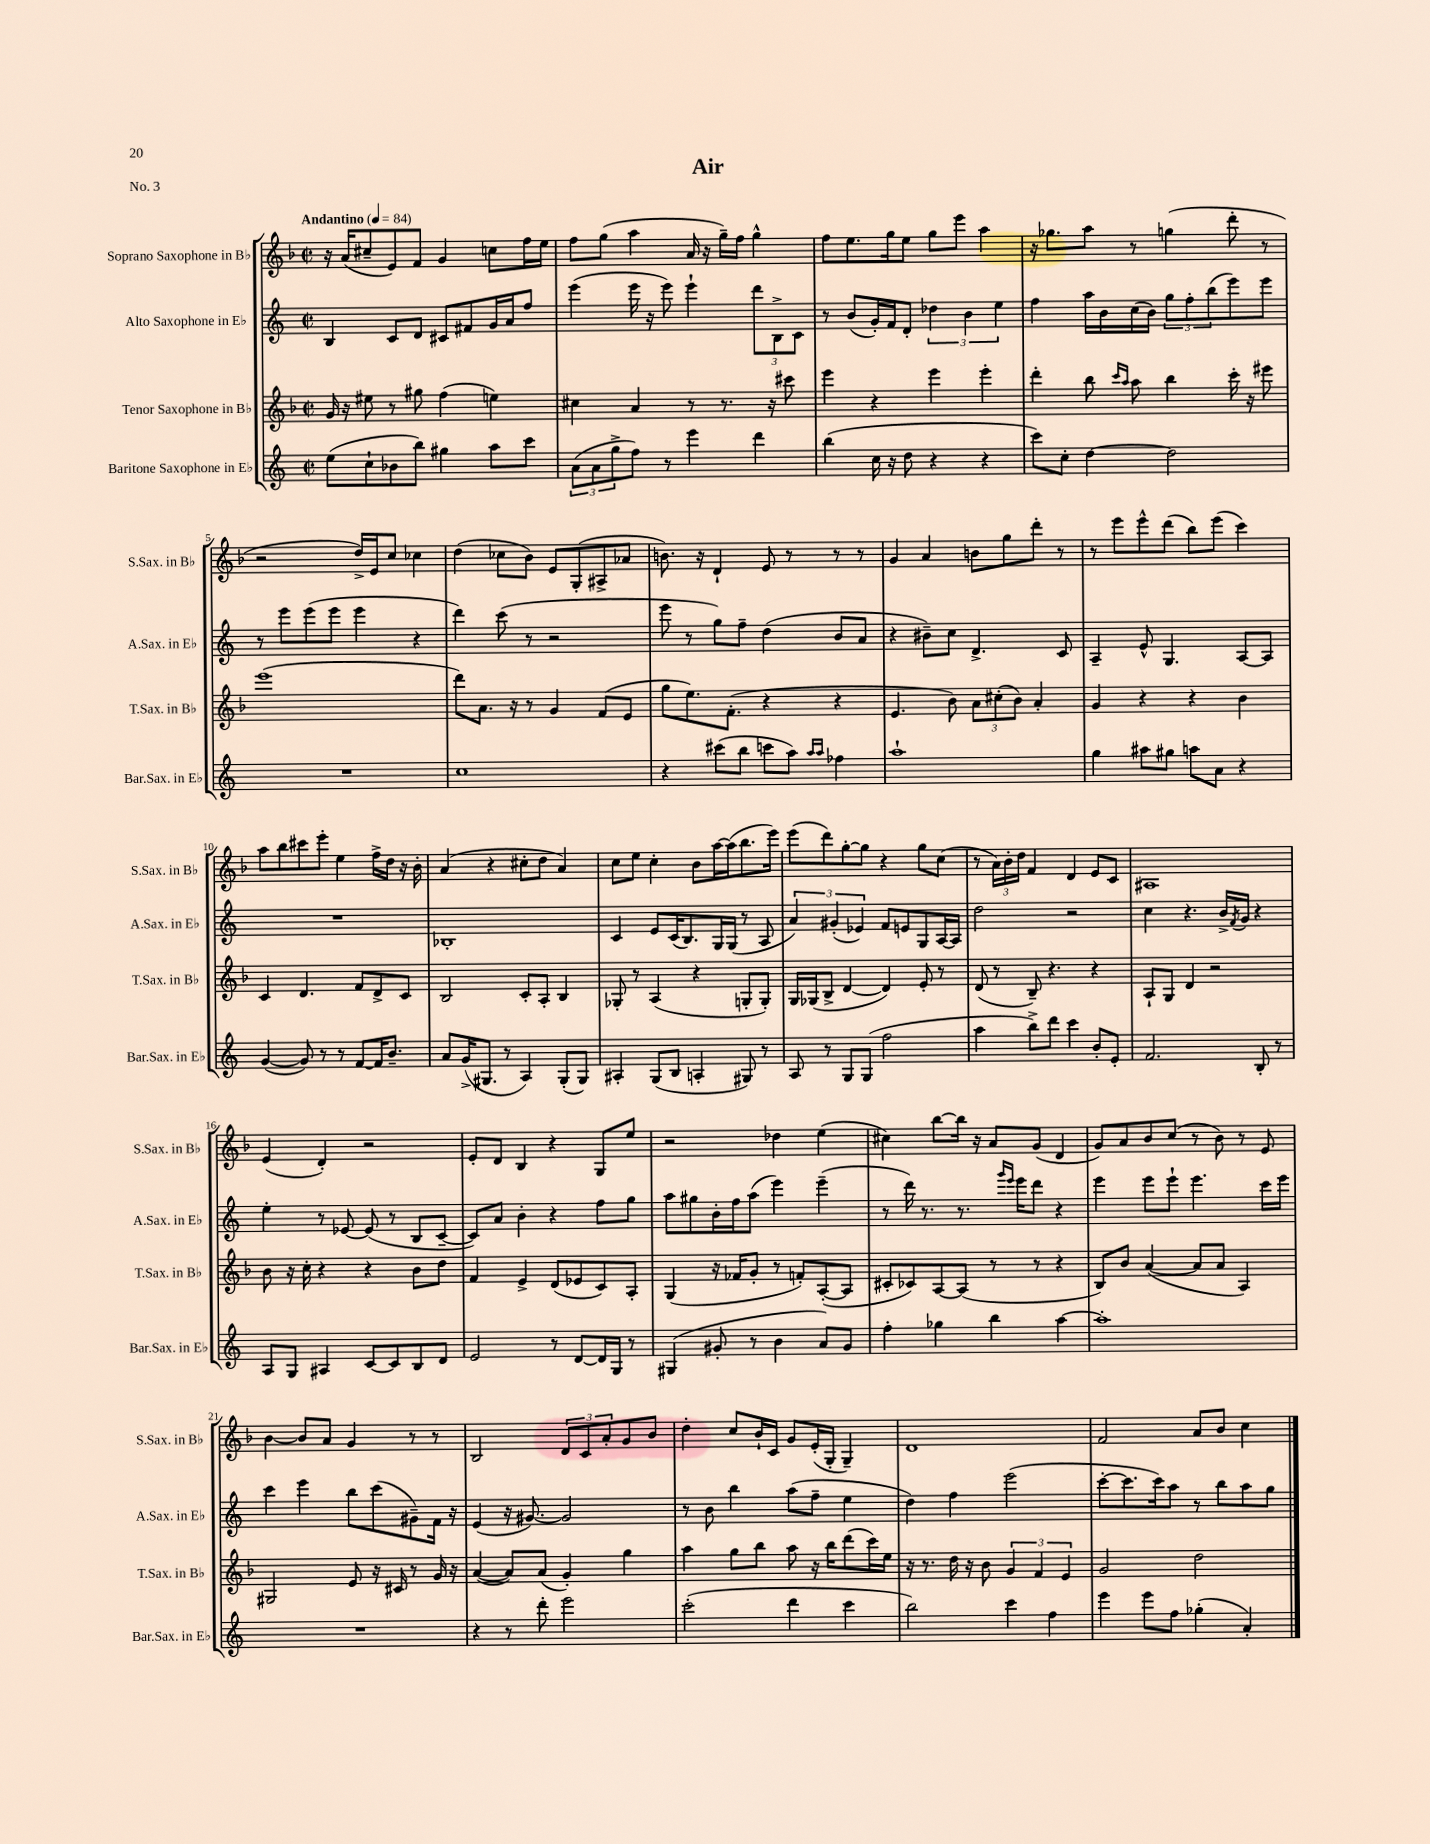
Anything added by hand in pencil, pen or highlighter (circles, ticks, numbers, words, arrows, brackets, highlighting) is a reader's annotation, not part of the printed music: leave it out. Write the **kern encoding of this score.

**kern	**kern	**kern	**kern
*part4	*part3	*part2	*part1
*staff4	*staff3	*staff2	*staff1
*I"Baritone Saxophone in E♭	*I"Tenor Saxophone in B♭	*I"Alto Saxophone in E♭	*I"Soprano Saxophone in B♭
*I'Bar.Sax. in E♭	*I'T.Sax. in B♭	*I'A.Sax. in E♭	*I'S.Sax. in B♭
*clefG2	*clefG2	*clefG2	*clefG2
*k[]	*k[b-]	*k[]	*k[b-]
*M2/2	*M2/2	*M2/2	*M2/2
*met(c|)	*met(c|)	*met(c|)	*met(c|)
*MM84	*MM84	*MM84	*MM84
=1	=1	=1	=1
!	!	!	!LO:TX:a:B:t=Andantino
(8ee\L	16g/	4B/	16r
.	16r	.	(16a/KL
8cc`\	8ee#X\	.	8cc#X~/
8b-X\	8r	8c/L	8e/)
8bb\J)	8gg#X\	8d/J	8f/J
4gg#X\	(4ff\	8c#X/L	4g/
.	.	8f#X/	.
8aa\L	4een\)	16g/L	8ccn\L
.	.	16a/J	.
8ccc\J	.	8ff/J	16ff\L
.	.	.	16ee\JJ
=2	=2	=2	=2
(12a\L	4cc#X\	(4eee\	8ff\L
12a\	.	.	.
.	.	.	(8gg\J
12gg^\	.	.	.
8ff\J)	4a/	16eee\	4aa\
.	.	16r	.
8r	.	8eee\)	.
4eee\	8r	4eee`\	16a/
.	.	.	16r
.	8.r	.	16gg~\LL)
.	.	.	16ff\JJ
4ddd\	.	12ddd\L	4gg^^\
.	16r	.	.
.	.	12B^\	.
.	8ccc#X\	.	.
.	.	12c\J	.
=3	=3	=3	=3
(4bb\	4eee\	8r	8ff\L
.	.	(8b/L	8.ee\
16cc\	4r	16g'/L)	.
16r	.	16f/J	16gg\k
8dd\	.	8d'/J	8ee\J
4r	4eee\	6dd-X\	8gg\L
.	.	.	8eee\J
.	.	6b\	.
4r	4eee'\	.	4aa\
.	.	6ee\	.
=4	=4	=4	=4
8ccc\L)	4ddd'\	4ff\	16r
.	.	.	8.gg-X\L
8cc'\J	.	.	.
[4dd\	8bb-\	16aa\LL	8aa\J
.	.	16b\	.
.	16qqccc/LL	.	.
.	16qqaa/JJ	.	.
.	8aa\	(16cc\	8r
.	.	16b\JJ)	.
2dd\]	4bb-\	12gg\L	(4ggn\
.	.	12ff'\	.
.	.	(12bb\	.
.	16ccc'\	8eee\)	8ddd'\
.	16r	.	.
.	8eee#X\	8eee\J	8r
!!LO:LB:g=z
=5	=5	=5	=5
1r	(1eee	8r	2r
.	.	8eee\L	.
.	.	(8eee\	.
.	.	8eee\J	.
.	.	4eee\	16dd^/LL)
.	.	.	16e/J
.	.	.	8cc/J
.	.	4r	4cc-X\
=6	=6	=6	=6
1cc	8ddd\L)	4ddd\)	(4dd\
.	8.a\J	.	.
.	.	(8ccc\	8cc-X\L
.	16r	.	.
.	8r	8r	8b-\J)
.	4g/	2r	8e/L
.	.	.	(8G'/
.	(8f/L	.	8A#X^/
.	8e/J	.	8a-X/J
=7	=7	=7	=7
4r	8gg\L	8eee\	8.bn\)
.	8.ee\)	8r	.
.	.	.	16r
(8ccc#X\L	.	8gg\L)	4d`/
.	(8.f'\J	.	.
8bb\J	.	8ff~\J	.
8cccn\L	4r	(4dd\	8e/
8aa\J)	.	.	8r
16qqaa/LL	.	.	.
16qqaa/JJ	.	.	.
4ff-X\	4r	8b/L	8r
.	.	8a/J	8r
=8	=8	=8	=8
1aa`	4.e/	4r	4g/
.	.	8b#X~\L)	4a/
.	8b-\)	8cc\J	.
.	12a\L	4.d^/	8bn\L
.	(12cc#X'\	.	.
.	.	.	8gg\
.	12b-\J)	.	.
.	4a'/	.	8ddd'\J
.	.	8c/	8r
=9	=9	=9	=9
4gg\	4g/	4A~/	8r
.	.	.	8eee\L
8aa#X\L	4r	8e^^/	8eee^^\
8gg#X\J	.	4.G/	(8ddd\J
8aan\L	4r	.	8bb-\L)
8a\J	.	.	(8eee\J
4r	4b-\	[8A/L	4ccc\)
.	.	8A/J]	.
!!LO:LB:g=z
=10	=10	=10	=10
([4g/	4c/	1r	8aa\L
.	.	.	8bb-\
8g/])	4.d/	.	8ccc#X\
8r	.	.	8eee'\J
8r	.	.	4ee\
[8f/L	8f/L	.	.
16f/K]	8d^/	.	16ff^\LL
8.b~/J	.	.	16dd\JJ
.	8c/J	.	16r
.	.	.	16b-'\
=11	=11	=11	=11
8a/L	2B-/	1B-X'	(4a/
(16g^/K	.	.	.
8.G#X/J	.	.	.
.	.	.	4r
8r	.	.	.
4A/)	8c'/L	.	8cc#X'\L
.	8A'/J	.	8dd\J
(8G#'/L	4B-/	.	4a/)
8G#/J)	.	.	.
=12	=12	=12	=12
4A#X'/	8G-X'/	4c/	8cc\L
.	8r	.	8ee\J
(8G/L	(4A/	8e/L	4cc'\
8B/J	.	(16c/K	.
.	.	8.B/)	.
4An'/	4r	.	8b-\L
.	.	16G/L	[16aa\L
.	.	(16G/JJ	(16aa\J]
8G#X/)	8Gn'/L	8r	8.bb-\
8r	8G'/J)	8A/	.
.	.	.	16eee\Jk)
=13	=13	=13	=13
8A/	16G/LL	6a/)	(8eee\L
.	(16G-X/J	.	.
8r	8B-^/J	.	8ddd\)
.	.	(6g#X'/	.
8G/L	[4d/	.	[8gg'\
.	.	6e-X/)	.
(8G/J	.	.	8gg\J]
2ff\	4d/])	8f/L	4r
.	.	8en/	.
.	8e'/	8G/	8gg\L
.	8r	[16A/L	(8cc\J
.	.	16A/JJ]	.
=14	=14	=14	=14
4aa\	(8d/	2dd\	8r
.	8r	.	24a\LL)
.	.	.	24b-'\
.	.	.	24dd\JJ
8bb^\L)	8B-~/)	.	4f/
8ddd\J	4.r	.	.
4ccc\	.	2r	4d/
8b'/L	4r	.	8e/L
8e'/J	.	.	8c/J
=15	=15	=15	=15
2.f/	8A`/L	4cc\	1A#X
.	8G/J	.	.
.	4d/	4.r	.
.	2r	.	.
.	.	16b^/LL	.
.	.	8qf/	.
.	.	16g/JJ	.
8B'/	.	4r	.
8r	.	.	.
!!LO:LB:g=z
=16	=16	=16	=16
8A/L	8b-\	4ee'\	(4e/
8G/J	16r	.	.
.	16cc'\	.	.
4A#X/	4r	8r	4d'/)
.	.	[8e-X/	.
[8c/L	4r	(8e-/]	2r
8c/]	.	8r	.
8B/	8b-\L	8B/L	.
8d/J	8dd\J	[8c~/J	.
=17	=17	=17	=17
2e/	4f/	8c/L])	8e'/L
.	.	8a/J	8d/J
.	4e^/	4b'\	4B-/
8r	(8d/L	4r	4r
[8d/L	8e-X/	.	.
16d/L]	8c/)	8ff\L	8G/L
16G/JJ	.	.	.
8r	8A'/J	8gg\J	8ee/J
=18	=18	=18	=18
(4G#X/	(4G/	8aa\L	2r
.	.	8gg#X\	.
8g#X'/	16r	16b'\L	.
.	16f-X/KL	16ff\J	.
8r	8g'/J	(8aa\J	.
4b\	8r	4eee\)	4dd-X\
.	8fn'/L)	.	.
8a/L)	([8A'/	(4eee~\	(4ee\
8g#/J	8A/J]	.	.
=19	=19	=19	=19
4ff'\	8c#X'/L	8r	4cc#X\)
.	8c-X/)	16ddd\)	.
.	.	8.r	.
4gg-X\	[8A/	.	[8bb-\L
.	(8A/J]	8.r	16bb-\Jk]
.	.	.	16r
4bb\	8r	.	8a/L
.	.	16qqggg/LL	.
.	.	16qqeee/JJ	.
.	.	16eee\KL	.
.	8r	8ddd\J	(8g/J
[4aa\	4r	4r	4d/
=20	=20	=20	=20
1aa']	8B-/L)	4eee\	8g/L)
.	8b-/J	.	8a/
.	([4a/	8eee\L	8b-/
.	.	8eee`\J	(8cc/J
.	8a/L]	4.eee\	8r
.	8a/J	.	8b-\)
.	4A/)	.	8r
.	.	16ccc\LL	8e/
.	.	16eee\JJ	.
!!LO:LB:g=z
=21	=21	=21	=21
1r	2G#X/	4ccc\	[4b-\
.	.	4eee\	8b-/L]
.	.	.	8a/J
.	8e/	8bb\L	4g/
.	16r	(8ccc\	.
.	16c#X/	.	.
.	8r	8g#X~\)	8r
.	16g/	16f\Jk	8r
.	16r	16r	.
=22	=22	=22	=22
4r	([4a/	(4e/	2B-/
8r	8a/L])	16r	.
.	.	[8.g#X/)	.
8ddd'\	(8a/J	.	.
2eee\	4g'/)	2g#/]	12d/L
.	.	.	12c/
.	.	.	12a'/
.	4gg\	.	8g/
.	.	.	8b-/J
=23	=23	=23	=23
(2ccc'\	4aa\	8r	4dd'\
.	.	8b\	.
.	8gg\L	4bb\	8cc/L
.	8bb-\J	.	16b-`/L
.	.	.	16c/JJ
4ddd\	8aa\	(8aa\L	8g/L
.	16r	8ff~\J	(16e'/L
.	16bb-\KL	.	16G'/JJ
4ccc\	(8ddd\	4ee\	4G~/)
.	16ccc\L)	.	.
.	16ee\JJ	.	.
=24	=24	=24	=24
2bb\)	16r	4dd\)	1d
.	8.r	.	.
.	16dd\	4ff\	.
.	16r	.	.
.	8b-\	.	.
4ccc\	6g/	(2eee\	.
.	6f/	.	.
4ff\	.	.	.
.	6e/	.	.
=25	=25	=25	=25
4eee\	2g/	[8ccc'\L	2f/
.	.	8.ccc\]	.
8eee\L	.	.	.
.	.	16ccc\k)	.
8ff\J	.	8aa\J	.
(4gg-X'\	2dd\	8r	8a/L
.	.	8bb\L	8b-/J
4a'/)	.	8aa\	4cc\
.	.	8gg\J	.
==	==	==	==
*-	*-	*-	*-
